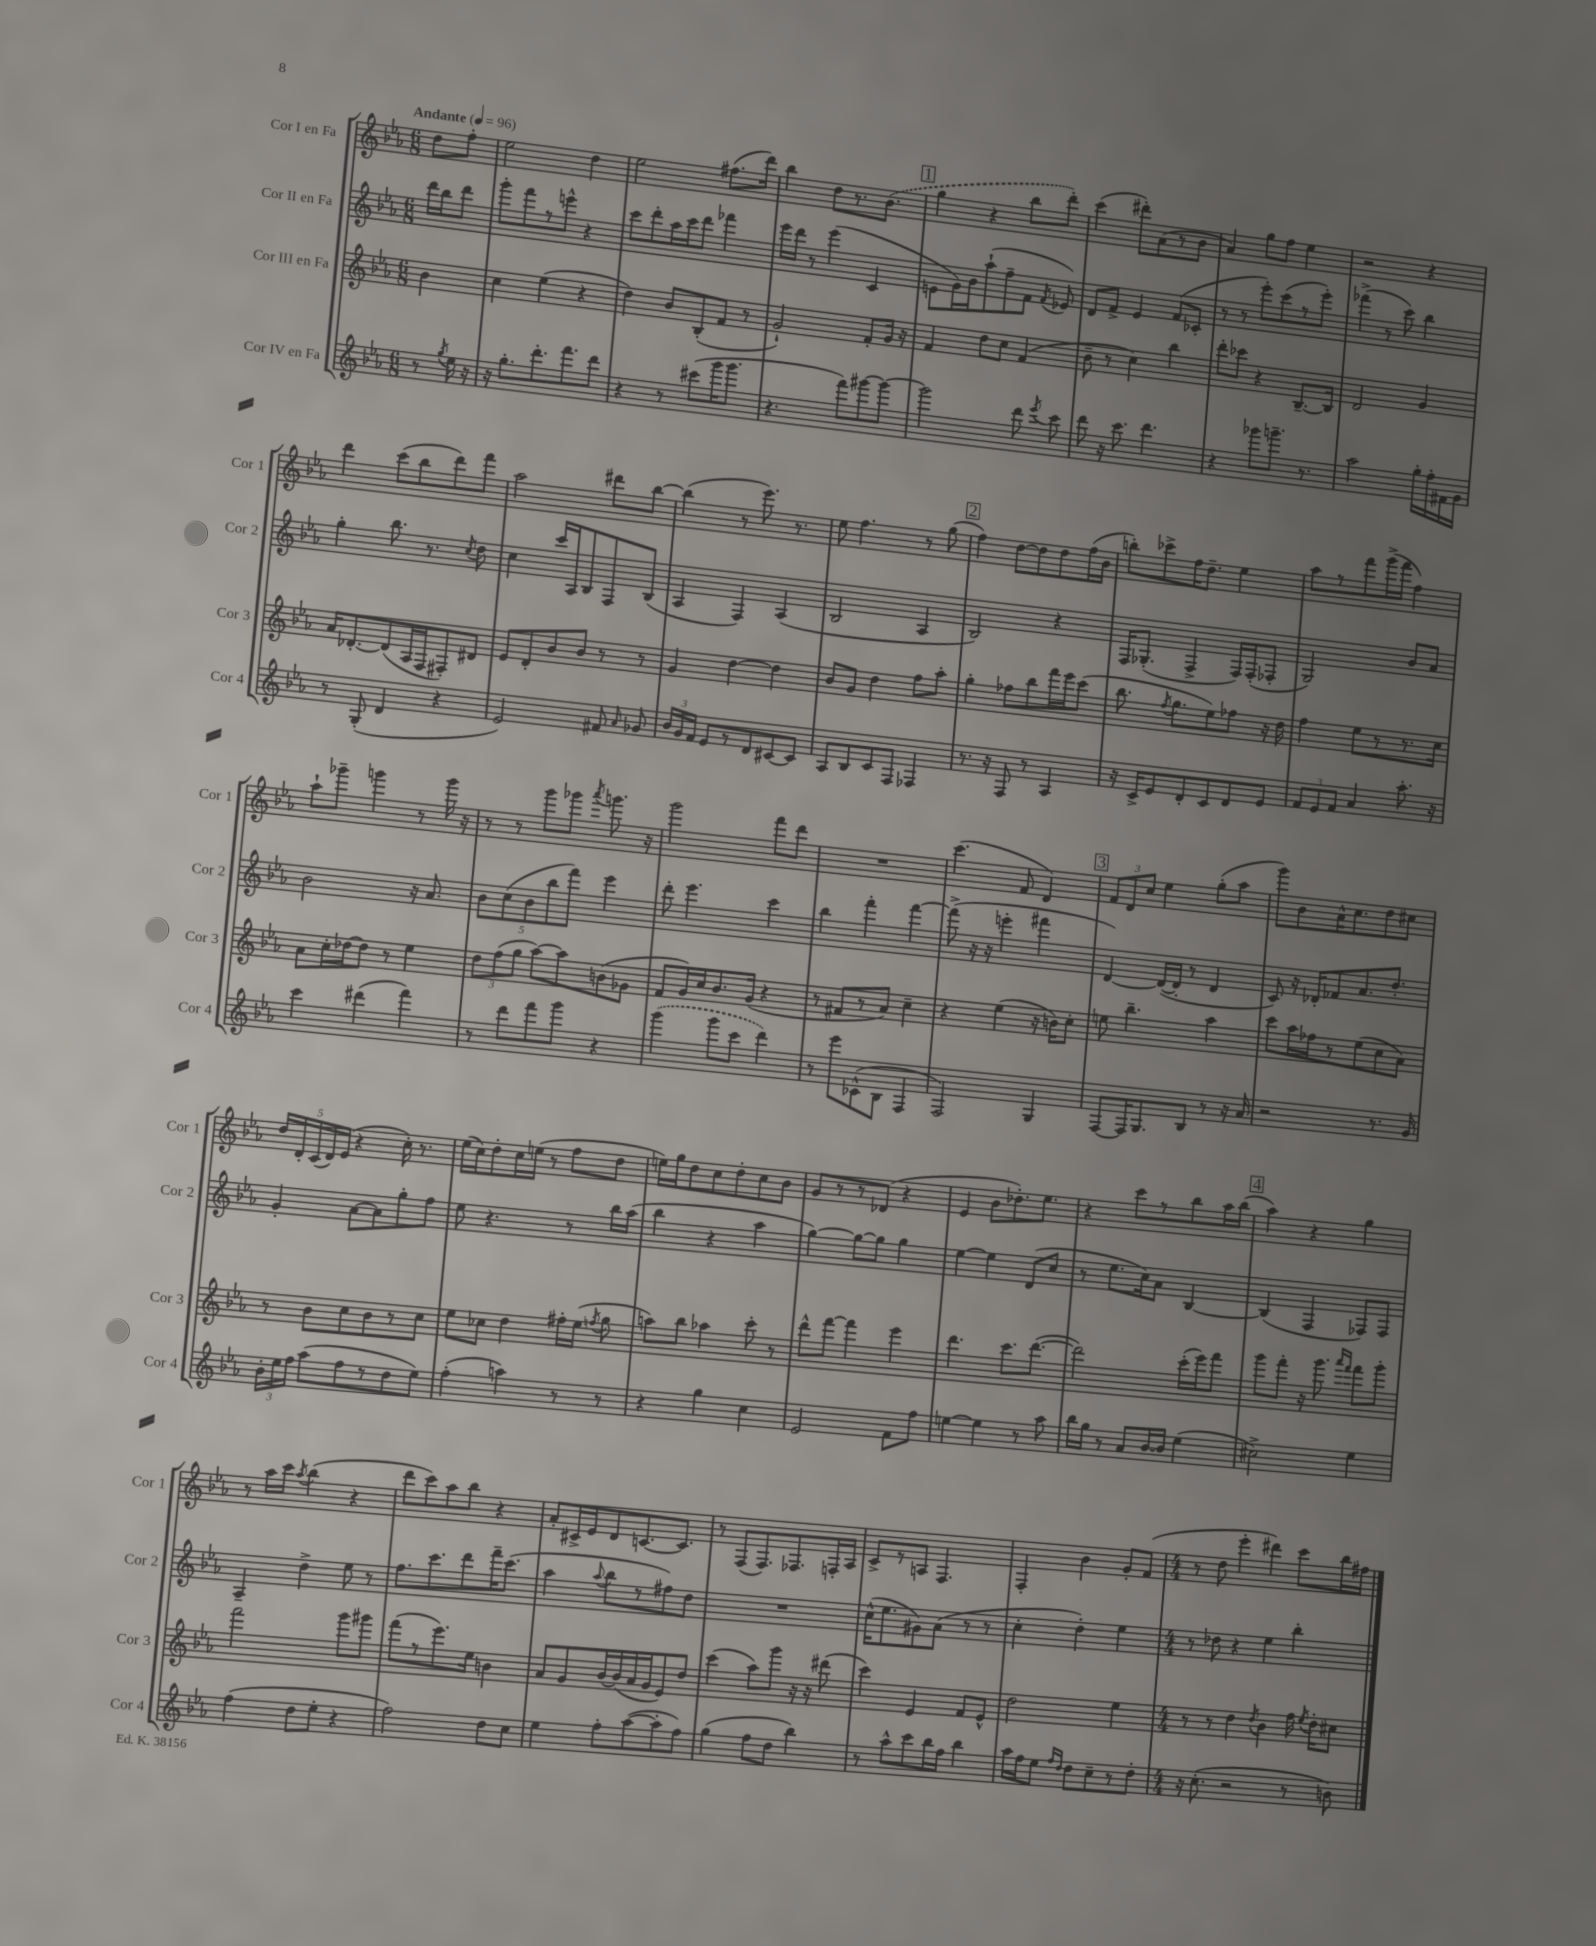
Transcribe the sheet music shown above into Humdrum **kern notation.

**kern	**kern	**kern	**kern
*part4	*part3	*part2	*part1
*staff4	*staff3	*staff2	*staff1
*I"Cor IV en Fa	*I"Cor III en Fa	*I"Cor II en Fa	*I"Cor I en Fa
*I'Cor 4	*I'Cor 3	*I'Cor 2	*I'Cor 1
*clefG2	*clefG2	*clefG2	*clefG2
*k[b-e-a-]	*k[b-e-a-]	*k[b-e-a-]	*k[b-e-a-]
*M6/8	*M6/8	*M6/8	*M6/8
*MM96	*MM96	*MM96	*MM96
=	=	=	=
!	!	!	!LO:TX:a:B:t=Andante
8r	4b-\	16ddd\LL	8dd\L
.	.	16bb-\J	.
8qgg/	.	.	.
16ee-\	.	8ddd\J	8ff'\J
16r	.	.	.
=1	=1	=1	=1
16r	4cc\	8ggg'\L	2ee-\
8.gg'\L	.	.	.
.	.	8fff\	.
8.ddd'\	(4ee-\	8r	.
.	.	8eeen^^\J	.
8.fff\	.	.	.
.	4r	4r	4dd\
8ddd\J	.	.	.
=2	=2	=2	=2
4r	4dd\)	8ccc\L	2ee-\
.	.	8ddd'\	.
8r	8b-/L	16aa-\L	.
.	.	16ccc\J	.
(8ccc#X\L	(8B-'/	8ddd\J	.
16ggg\K	8f/J	4fff-X\	(8.ff#X\L
8.ggg\J	.	.	.
.	8r	.	.
.	.	.	16ddd\Jk)
=3	=3	=3	=3
4.r	2g`/)	16eee-\LL	4bb-\
.	.	16ddd\JJ	.
.	.	8r	.
.	.	(4eee-\	8dd\L
8fff\L)	.	.	8.r
[8ggg#X\	8f'/L	4c/	.
.	.	.	(8.b-\J
8ggg#\J_	16g/Jk	.	.
.	16r	.	.
!!LO:REH:place=s1:t=1
=4	=4	=4	=4
2ggg#\]	4f/	8en\L	4gg\
.	.	16g\L)	.
.	.	16b-\J	.
.	8dd\L	(8aa-`\	4r
.	8cc\J	8ff~\	.
8ddd\	(4f/	8f\J	8bb-\L
8qeee-/	.	8qf/	.
8ccc\	.	8e-X/)	8ddd'\J)
=5	=5	=5	=5
8ddd\	8b-~\	8d/L	(4ccc\
16r	8r	8f^/J	.
8.ccc\	.	.	.
.	4cc\)	4e-/	8ddd#X'\L)
4.ddd\	.	.	(8a-\
.	4bb-\	(8f/L	8r
.	.	8c-X'/J	8b-\J
=6	=6	=6	=6
4r	8ddd'\L	8r	4a-/)
.	8ccc-X\J	8r	.
8ggg-X\L	4r	8eee-'\L)	8gg\L
8.gggn~\J	.	(8ccc\	8ff\J
.	[8.B-~/L	8r	4ee-\
8.r	.	.	.
.	.	8eee-'\J)	.
.	16B-/Jk]	.	.
=7	=7	=7	=7
2aa-\	2d/	(4fff-X^\	2r
.	.	8r	.
.	.	8ccc\)	.
16gg'\LL	4g/	4bb-\	4r
16ff'\	.	.	.
16f#X\	.	.	.
16g\JJ	.	.	.
!!LO:LB:g=z
=8	=8	=8	=8
8r	16a-/KL	4gg'\	4ddd\
.	[8.d-X'/	.	.
(8G'/	.	.	.
4d/	(8d-/]	8.bb-\	(8ccc\L
.	16A-/L	.	8bb-\
.	16F/J	8.r	.
4r	8F#X'/)	.	8ddd\)
.	.	8qcc/	.
.	8d#X/J	8dd\	8fff\J
=9	=9	=9	=9
2e-/)	8e-/L	4cc\	2aa-\
.	8d'/	.	.
.	8b-/	16ccc/LL	.
.	.	16A-/J	.
.	8b-/J	8B-/	.
8f#X/	8r	8F/	8ddd#X\L
16qqa-/	.	.	.
8g-X/	8r	(8B-/J	[8bb-\J
=10	=10	=10	=10
24b-/LL	4g/	4A-/	(4bb-\]
24g/	.	.	.
24f/JJ	.	.	.
8e-/L	.	.	.
8r	[4dd\	4F/)	8r
8d/	.	.	8.eee-\)
[8c#X/	4dd\]	(4A-/	.
.	.	.	8.r
8c#/J]	.	.	.
=11	=11	=11	=11
8A-/L	8b-/L	2B-/	8ee-\
8B-/	8g/J	.	4.ff\
8c/	4dd\	.	.
8F/J	.	.	.
4F-X/	8ff\L	4A-/	8r
.	8aa-'\J	.	(8gg\
!!LO:REH:place=s1:t=2
=12	=12	=12	=12
8.r	4gg'\	2B-/)	4ff\)
16r	.	.	.
8F/	8ff-X\L	.	[8dd\L
8r	8bb-\	.	8dd\]
4A-/	16fff\L	4r	8dd\
.	16eee-\J	.	.
.	(8ccc\J	.	(16ff\L
.	.	.	16b-\JJ
=13	=13	=13	=13
16r	8.bb-\	16F/KL	8bbn'\L)
16c^/KL	.	(8.G-X'/J	.
8e-/	.	.	8ccc-X^\
.	8qff/	.	.
.	8.gg\L	.	.
8d'/	.	4F^/	16ff\K
.	.	.	8.dd~\J
8c/	8ee-\)	.	.
8d/	8ff-X\J	16F/LL)	4ee-\
.	.	(16F'/J	.
8e-/J	16r	8F-X'/J	.
.	16dd\	.	.
=14	=14	=14	=14
12f/L	4ff\	2G/)	8aa-\L
12e-/	.	.	.
.	.	.	8r
12f/J	.	.	.
4a-/	8ee-\L	.	8fff\
.	8r	.	(16ggg^\L
.	.	.	16fff\JJ
8.aa-'\	8.r	8b-/L	4ff\)
.	.	8a-/J	.
16r	16cc\Jk	.	.
!!LO:LB:g=z
=15	=15	=15	=15
4ccc\	8a-\L	2b-\	8aa-`\L
.	16cc'\L	.	8ggg-X~\J
.	[16dd-X\J	.	.
(4ddd#X\	8dd-\J]	.	4gggn\
.	8r	.	.
4fff\)	4ee-\	16r	8r
.	.	8.a-/	.
.	.	.	16ggg\
.	.	.	16r
=16	=16	=16	=16
8r	12dd\L	10b-\L	8r
.	(12ff\	.	.
.	.	(10cc\	.
8ddd\L	.	.	8r
.	12gg\J	.	.
.	.	10b-\	.
8fff\	[8aa-\L)	.	8ggg\L
.	.	10bb-\	.
8ggg\J	8aa-\]	.	8ggg-X\J
.	.	10fff\J)	.
.	.	.	8qaaa-/
4r	(8bn\	4eee-\	8.gggn\
.	8g-X\J	.	.
.	.	.	16r
=17	=17	=17	=17
(4ggg\	8f/L	8ddd'\	2ggg\
.	16g/L)	4.eee-\	.
.	16cc/J	.	.
8ggg\L	8.b-/	.	.
8ccc\J	.	.	.
.	(16g/Jk	.	.
4ddd\)	4r	4ccc\	8fff\L
.	.	.	8ddd\J
=18	=18	=18	=18
8r	8r	4bb-\	2.r
8eee-\L	8f#X/L	.	.
(8c-X^^\	8r	4fff'\	.
8B-\J	8a-/J)	.	.
4F/	4cc~\	[4fff\	.
=19	=19	=19	=19
2F/)	4r	(8fff^\]	(4.ccc\
.	.	16r	.
.	.	16r	.
.	(4ee-\	4eeen'\	.
.	.	.	8f/
4G/	16r	4fff#X\	4d/)
.	16bn\KL)	.	.
.	8cc'\J	.	.
!!LO:REH:place=s1:t=3
=20	=20	=20	=20
[8F/L	8een\	[4d/)	12f/L
.	.	.	12d/
16F/K]	4.bb-~\	.	.
.	.	.	12cc/J
8.G/	.	.	.
.	.	(16d/LL_	4ee-\
.	.	16d'/JJ]	.
8B-/J	.	8r	.
8r	4aa-\	4d/	(8gg'\L
16r	.	.	8aa-\J
16a-/	.	.	.
=21	=21	=21	=21
2r	8ccc\L	8c/)	8ggg\L)
.	16aa-\L	16r	8b-\
.	16ff-X\J	16d-X'/KL	.
.	8r	8f-X/	16a-^^\K
.	.	.	8.cc\
.	(8ee-\	8.a-/	.
8.r	8cc\	.	8dd\
.	.	8.dd'/J	.
.	8a-\J)	.	8cc#X\J
16g/	.	.	.
!!LO:LB:g=z
=22	=22	=22	=22
24b-'\LL	8r	4g'/	20dd/LL
24ee-\	.	.	.
.	.	.	20d'/
24ff\JJ	.	.	.
.	.	.	(20c/
(8aa-\L	8b-\L	.	.
.	.	.	20d/)
.	.	.	(20e-/JJ
8ff\	8cc\	[8a-\L	4r
8r	8b-\	8a-\]	.
8dd\	8r	8gg'\	16cc'\)
.	.	.	8.r
8ee-\J)	8cc\J	8ff\J	.
=23	=23	=23	=23
(4ff'\	8ee-\L	8ee-\	(16ee-\LL
.	.	.	16cc\J)
.	8cc-X\J	4.r	8dd'\
4aan\)	4dd\	.	16cc\L
.	.	.	(16een\JJ
.	.	.	8r
8r	16ff#X'\LL	8r	8ff\L
.	(16ee-\JJ	.	.
.	8qffn/	.	.
8r	8gg\	16bb-\LL	8dd\J
.	.	(16aa-\JJ	.
=24	=24	=24	=24
4r	8aan\L)	4bb-\	16een\LL)
.	.	.	16gg\J
.	8bb-\J	.	8dd\
4gg\	4aa-X\	4r	8cc\
.	.	.	8dd'\
4cc\	8ccc'\	4aa-\	8cc\
.	8r	.	8b-\J
=25	=25	=25	=25
2e-/	8ddd^^\L	[4gg\)	8g/L
.	[8fff\J	.	8r
.	4fff\]	8gg\L_	8r
.	.	8gg\J]	(8d-X/J
8f\L	4eee-\	4gg\	4r
8ff\J	.	.	.
=26	=26	=26	=26
[4een\	4.ddd\	[4ee-\	4e-/
4ee\]	.	4ee-\]	8b-\L
.	8.ccc\L	.	8.dd-X'\)
8r	.	(8d/L	.
.	([8.ddd\J	.	8.ee-\J
8aa-\	.	8cc/J	.
=27	=27	=27	=27
16bb-\LL	2ddd\])	8r	4r
16gg\JJ	.	.	.
8r	.	8.ee-\L	.
8a-/L	.	.	8ccc\L
.	.	16cc\k)	.
[16b-/L	.	8a-\J	8r
16b-/JJ]	.	.	.
(4ee-\	(16ccc'\LL	[4B-/	8bb-\
.	16eee-\J)	.	.
.	8fff\J	.	16aa-\L
.	.	.	(16bb-\JJ
!!LO:REH:place=s1:t=4
=28	=28	=28	=28
2cc#X^\)	8ggg\L	(4B-/]	4aa-\)
.	8fff'\J	.	.
.	16r	4F/	4r
.	8.ggg\	.	.
.	16qqaaa-/LL	.	.
.	16qqfff/JJ	.	.
4ee-\	8fff\L	8F-X/L)	4gg\
.	8ggg'\J	8F-/J	.
!!LO:LB:g=z
=29	=29	=29	=29
(4ff\	2fff\	4A-~/	8r
.	.	.	16aa-\LL
.	.	.	16ccc\JJ
.	.	.	8qaa-/
8dd\L	.	4dd^\	(4bb-\
8ee-'\J	.	.	.
4r	8ggg\L	8ee-\	4r
.	8ggg#X\J	8r	.
=30	=30	=30	=30
2ff\)	(8fff\L	8.ff\L	8ddd\L
.	8r	.	8ccc\)
.	.	8.ccc\	.
.	8.eee-\)	.	8aa-\
.	.	8ddd\	8bb-\J
.	16ee-\Jk	.	.
8dd\L	4bn\	16fff~\K	4r
.	.	(8.ccc\J	.
8cc\J	.	.	.
=31	=31	=31	=31
4ee-\	8a-/L	4aa-\	8a-'/L
.	8g/	.	16c#X^/L
.	.	.	16e-/J
.	.	8qqaa-/	.
8ff'\L	[16b-/L	8bb-\L	8d/
.	(16b-/]	.	.
([8aa-\	16a-/	8r	[8.cn/
.	16g/J	.	.
8aa-'\]	8e-/)	8ff#X\)	.
.	.	.	8.c/J]
8ff\J)	8dd/J	8dd\J	.
=32	=32	=32	=32
(4gg\	(4ccc\	2.r	8r
.	.	.	(8F/L
8ff\L	8aa-\L)	.	8.F/)
8dd\J	8ggg\J	.	.
.	.	.	8.F-X/
4bb-\)	16r	.	.
.	16r	.	.
.	(8ddd#X\	.	16Fn'/L
.	.	.	16A-/JJ
=33	=33	=33	=33
8r	4ccc\)	(16cc^^\KL	8c^/L
.	.	8.ee-\	.
8aa-^^\L	.	.	8r
8ccc\	4e-/	8g#X\)	8An/J
16bb-\L	.	(8a-\J	4.F/
16ff\JJ	.	.	.
4bb-\	8f/L	8r	.
.	8e-^^/J	8r	.
=34	=34	=34	=34
16aa-\LL	2dd\	4cc'\	4F'/
16ff\J	.	.	.
8ee-\J	.	.	.
16qqff/LL	.	.	.
16qqdd/JJ	.	.	.
8dd\L	.	4dd'\)	4b-\
8cc~\	.	.	.
8r	4ee-\	4ee-\	8g'/L
8dd'\J	.	.	(8f/J
=35	=35	=35	=35
*M4/4	*M4/4	*M4/4	*M4/4
16r	8r	8r	8r
(8.cc'\	.	.	.
.	8r	8dd-X\	8dd\
2r	4dd\	4r	4eee-'\
.	8qdd/	.	.
.	4b-\	4ee-\	4ddd#X\)
8r	16ff\	4bb-'\	8ccc\L
.	8qee-/	.	.
.	16dd'\KL	.	.
8bn\)	8cc#X\J	.	16bb-\L
.	.	.	16ff#X\JJ
==	==	==	==
*-	*-	*-	*-
